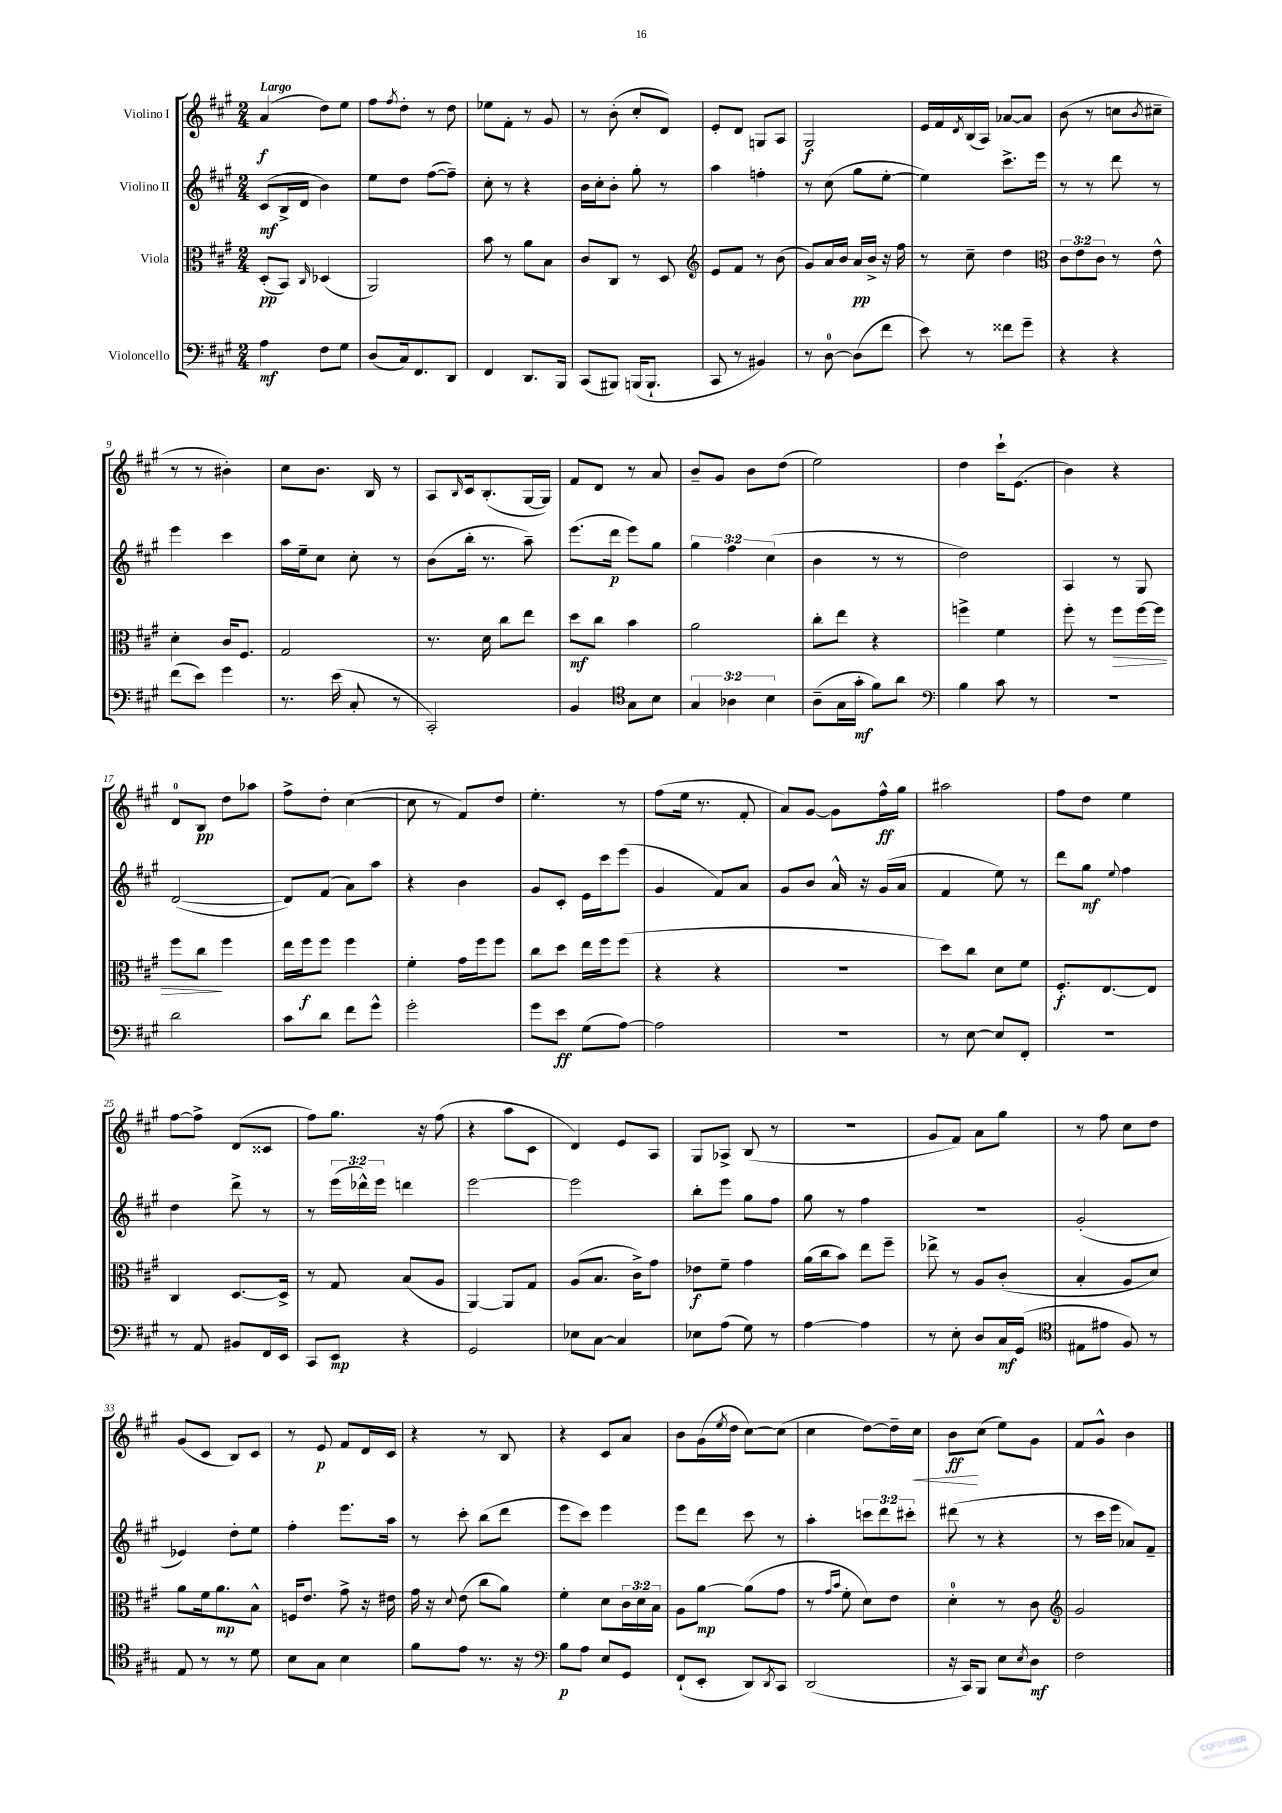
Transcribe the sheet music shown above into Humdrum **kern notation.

**kern	**dynam	**kern	**dynam	**kern	**dynam	**kern	**dynam
*part4	*part4	*part3	*part3	*part2	*part2	*part1	*part1
*staff4	*staff4	*staff3	*staff3	*staff2	*staff2	*staff1	*staff1
*I"Violoncello	*	*I"Viola	*	*I"Violino II	*	*I"Violino I	*
*clefF4	*	*clefC3	*	*clefG2	*	*clefG2	*
*k[f#c#g#]	*	*k[f#c#g#]	*	*k[f#c#g#]	*	*k[f#c#g#]	*
*M2/4	*	*M2/4	*	*M2/4	*	*M2/4	*
=1	=1	=1	=1	=1	=1	=1	=1
!	!	!	!	!	!	!LO:TX:a:B:t=Largo	!
4A\	mf	(8D'/L	pp	(8c#/L	mf	(4a/	f
.	.	8BB/J)	.	16B^/L	.	.	.
.	.	.	.	16d/JJ	.	.	.
.	.	16qqC#/	.	.	.	.	.
8F#\L	.	(4D-X/	.	4b\)	.	8dd\L)	.
8G#\J	.	.	.	.	.	8ee\J	.
=2	=2	=2	=2	=2	=2	=2	=2
(8D/L	.	2AA/)	.	8ee\L	.	8ff#\L	.
.	.	.	.	.	.	8qff#/	.
16C#/k)	.	.	.	8dd\J	.	8dd'\J	.
8.FF#/	.	.	.	.	.	.	.
.	.	.	.	([8ff#\L	.	8r	.
8DD/J	.	.	.	8ff#~\J])	.	8dd\	.
=3	=3	=3	=3	=3	=3	=3	=3
4FF#/	.	8b\	.	8cc#'\	.	8ee-X\L	.
.	.	8r	.	8r	.	8f#'\J	.
8.DD/L	.	8a\L	.	4r	.	8r	.
.	.	8B\J	.	.	.	8g#/	.
16BBB/Jk	.	.	.	.	.	.	.
=4	=4	=4	=4	=4	=4	=4	=4
(8CC#/L	.	8c#/L	.	16b\LL	.	8r	.
.	.	.	.	16cc#'\J	.	.	.
8BBB#X/J)	.	8C#/J	.	8b'\J	.	(8b'\	.
(16BBBn/KL	.	8r	.	8gg#'\	.	8cc#'/L	.
8.BBB`/J	.	.	.	.	.	.	.
.	.	8D/	.	8r	.	8d/J)	.
=5	=5	=5	=5	=5	=5	=5	=5
*	*	*clefG2	*	*	*	*	*
8CC#/	.	8e/L	.	4aa\	.	8e'/L	.
8r	.	8f#/J	.	.	.	8d/J	.
4BB#X/)	.	8r	.	4ffn'\	.	8Gn/L	.
.	.	(8b\	.	.	.	8A/J	.
=6	=6	=6	=6	=6	=6	=6	=6
8r	.	8g#/L)	.	8r	.	2G#/	f
[8D\	.	16a/L	.	(8cc#\	.	.	.
.	.	16b/JJ	.	.	.	.	.
(8D\L]	.	16a/LL	pp	8gg#\L	.	.	.
.	.	16b^/JJ	.	.	.	.	.
8f#\J	.	16r	.	[8ee'\J	.	.	.
.	.	16ff#\	.	.	.	.	.
=7	=7	=7	=7	=7	=7	=7	=7
8e\)	.	8r	.	4ee\])	.	16e/LL	.
.	.	.	.	.	.	16f#/	.
.	.	.	.	.	.	8qd/	.
8r	.	8cc#~\	.	.	.	(16B/	.
.	.	.	.	.	.	16A/JJ)	.
8f##X\L	.	4dd\	.	8.ccc#^\L	.	[8a-X/L	.
8g#~\J	.	.	.	.	.	8a-/J]	.
.	.	.	.	16eee\Jk	.	.	.
=8	=8	=8	=8	=8	=8	=8	=8
*	*	*clefC3	*	*	*	*	*
4r	.	12c#\L	.	8r	.	(8b\	.
.	.	12e\	.	.	.	.	.
.	.	.	.	8r	.	8r	.
.	.	12c#\J	.	.	.	.	.
4r	.	8r	.	8ddd\	.	8ccn\L	.
.	.	.	.	.	.	8qb/	.
.	.	8e^^\	.	8r	.	8cc#X~\J	.
!!LO:LB:g=z
=9	=9	=9	=9	=9	=9	=9	=9
(8f#\L	.	4d'\	.	4eee\	.	8r	.
8e\J)	.	.	.	.	.	8r	.
4g#\	.	16c#/KL	.	4ccc#\	.	4b#X'\)	.
.	.	8.F#/J	.	.	.	.	.
=10	=10	=10	=10	=10	=10	=10	=10
8.r	.	2G#/	.	16aa\LL	.	8cc#\L	.
.	.	.	.	16ee~\J	.	.	.
.	.	.	.	8cc#\J	.	8.b\J	.
(16e\	.	.	.	.	.	.	.
8C#'/	.	.	.	8cc#'\	.	.	.
.	.	.	.	.	.	16B/	.
8r	.	.	.	8r	.	8r	.
=11	=11	=11	=11	=11	=11	=11	=11
2CC#'/)	.	8.r	.	(8b\L	.	8A/L	.
.	.	.	.	.	.	16qqB/	.
.	.	.	.	16bb'\Jk	.	16c#/k	.
.	.	16d\	.	8.r	.	(8.B'/	.
.	.	8cc#\L	.	.	.	.	.
.	.	8ee\J	.	8aa~\)	.	[16G#/L	.
.	.	.	.	.	.	16G#/JJ])	.
=12	=12	=12	=12	=12	=12	=12	=12
4BB/	.	8dd\L	mf	(8.eee\L	.	8f#/L	.
.	.	8cc#\J	.	.	.	8d/J	.
.	.	.	.	16ddd\Jk	p	.	.
*clefC4	*	*	*	*	*	*	*
8G#\L	.	4b\	.	8eee\L)	.	8r	.
8B\J	.	.	.	8gg#\J	.	8a/	.
=13	=13	=13	=13	=13	=13	=13	=13
6G#/	.	2a\	.	6gg#\	.	8b~/L	.
.	.	.	.	.	.	8g#/J	.
6A-X\	.	.	.	6ff#\	.	.	.
.	.	.	.	.	.	8b\L	.
6B\	.	.	.	(6cc#\	.	.	.
.	.	.	.	.	.	(8dd\J	.
=14	=14	=14	=14	=14	=14	=14	=14
(8A~\L	.	8cc#'\L	.	4b\	.	2ee\)	.
16G#\L	.	8ee\J	.	.	.	.	.
16g#'\JJ	mf	.	.	.	.	.	.
8f#\L)	.	4r	.	8r	.	.	.
8a\J	.	.	.	8r	.	.	.
=15	=15	=15	=15	=15	=15	=15	=15
*clefF4	*	*	*	*	*	*	*
4B\	.	4ffn^\	.	2dd\)	.	4dd\	.
8c#\	.	4f#\	.	.	.	16ccc#`\KL	.
.	.	.	.	.	.	(8.e\J	.
8r	.	.	.	.	.	.	.
=16	=16	=16	=16	=16	=16	=16	=16
2r	.	8ff#'\	.	4A/	.	4b\)	.
.	.	8r	.	.	.	.	.
!	!	!	!LO:HP:b	!	!	!	!
.	.	8ff#\L	>	8r	.	4r	.
.	.	[16ff#\L	.	8G#/	.	.	.
.	.	16ff#\JJ]	.	.	.	.	.
!!LO:LB:g=z
=17	=17	=17	=17	=17	=17	=17	=17
2d\	.	8ff#\L	.	([2d/	.	8d/L	.
.	.	8cc#\J	.	.	.	8B/J	pp
.	.	4ff#\	]	.	.	8dd\L	.
.	.	.	.	.	.	8aa-X\J	.
=18	=18	=18	=18	=18	=18	=18	=18
8c#\L	.	16ee\LL	.	8d/L])	.	8ff#^\L	.
.	.	16ff#\J	f	.	.	.	.
8d\J	.	8ff#\J	.	(8f#/J	.	8dd'\J	.
8f#\L	.	4ff#\	.	8a\L)	.	([4cc#\	.
8g#^^\J	.	.	.	8aa\J	.	.	.
=19	=19	=19	=19	=19	=19	=19	=19
2g#'\	.	4f#'\	.	4r	.	8cc#\]	.
.	.	.	.	.	.	8r	.
.	.	16g#\LL	.	4b\	.	8f#/L)	.
.	.	16ff#\J	.	.	.	.	.
.	.	8ff#\J	.	.	.	8dd/J	.
=20	=20	=20	=20	=20	=20	=20	=20
8g#\L	.	8cc#\L	.	8g#/L	.	4.ee'\	.
8e\J	ff	8dd\J	.	8c#'/J	.	.	.
(8G#\L	.	16ee\LL	.	16e\LL	.	.	.
.	.	16ff#\J	.	16ccc#\J	.	.	.
[8A\J)	.	(8ff#\J	.	(8eee\J	.	8r	.
=21	=21	=21	=21	=21	=21	=21	=21
2A\]	.	4r	.	4g#/	.	(8ff#\L	.
.	.	.	.	.	.	16ee\Jk	.
.	.	.	.	.	.	8.r	.
.	.	4r	.	8f#/L)	.	.	.
.	.	.	.	8a/J	.	8f#'/	.
=22	=22	=22	=22	=22	=22	=22	=22
2r	.	2r	.	8g#/L	.	8a/L)	.
.	.	.	.	8b/J	.	[8g#/J	.
.	.	.	.	16a^^/	.	8g#\L]	.
.	.	.	.	16r	.	.	.
.	.	.	.	(16g#/LL	.	16ff#^^\L	ff
.	.	.	.	16a/JJ	.	16gg#\JJ	.
=23	=23	=23	=23	=23	=23	=23	=23
8r	.	8dd\L)	.	4f#/	.	2aa#X\	.
[8E\	.	8cc#\J	.	.	.	.	.
8E/L]	.	8d\L	.	8ee\)	.	.	.
8FF#'/J	.	8f#\J	.	8r	.	.	.
=24	=24	=24	=24	=24	=24	=24	=24
2r	.	8.F#'/L	f	8ddd\L	.	8ff#\L	.
.	.	.	.	8gg#\J	mf	8dd\J	.
.	.	[8.E/	.	.	.	.	.
.	.	.	.	8qqee/	.	.	.
.	.	.	.	4ff#\	.	4ee\	.
.	.	8E/J]	.	.	.	.	.
!!LO:LB:g=z
=25	=25	=25	=25	=25	=25	=25	=25
8r	.	4C#/	.	4dd\	.	[8ff#\L	.
8AA/	.	.	.	.	.	8ff#^\J]	.
8BB#X/L	.	[8.D/L	.	8ddd^\	.	(8d/L	.
16FF#/L	.	.	.	8r	.	8c##X/J	.
16EE/JJ	.	16D^/Jk]	.	.	.	.	.
=26	=26	=26	=26	=26	=26	=26	=26
8CC#/L	.	8r	.	8r	.	8ff#\L)	.
8EE/J	mp	8G#/	.	(24eee\LL	.	8.gg#\J	.
.	.	.	.	24ddd-X^^\)	.	.	.
.	.	.	.	24eee\JJ	.	.	.
4r	.	(8B/L	.	4dddn\	.	.	.
.	.	.	.	.	.	16r	.
.	.	8A/J	.	.	.	(8ff#\	.
=27	=27	=27	=27	=27	=27	=27	=27
2GG#/	.	[4AA/)	.	[2eee\	.	4r	.
.	.	8AA/L]	.	.	.	8aa\L	.
.	.	8G#/J	.	.	.	8c#\J	.
=28	=28	=28	=28	=28	=28	=28	=28
8E-X\L	.	(8A/L	.	2eee\]	.	4d/)	.
[8C#\J	.	8.B/J	.	.	.	.	.
4C#/]	.	.	.	.	.	8e/L	.
.	.	16c#^\KL)	.	.	.	.	.
.	.	8g#\J	.	.	.	8A/J	.
=29	=29	=29	=29	=29	=29	=29	=29
8E-X\L	.	8e-X\L	f	8bb'\L	.	8G#/L	.
(8A\J	.	8f#~\J	.	8eee\J	.	8A-X^/J	.
8G#\)	.	4g#\	.	8gg#\L	.	(8B/	.
8r	.	.	.	8ff#\J	.	8r	.
=30	=30	=30	=30	=30	=30	=30	=30
[4A\	.	(16a\LL	.	8gg#\	.	2r	.
.	.	16cc#\J	.	.	.	.	.
.	.	8b\J)	.	8r	.	.	.
4A\]	.	8ee\L	.	4ff#\	.	.	.
.	.	8ff#~\J	.	.	.	.	.
=31	=31	=31	=31	=31	=31	=31	=31
8r	.	8ee-X^\	.	2r	.	8g#/L	.
8E'\	.	8r	.	.	.	8f#/J)	.
8D/L	.	8A/L	.	.	.	8a\L	.
16C#/L	mf	(8c#'/J	.	.	.	8gg#\J	.
(16GG#/JJ	.	.	.	.	.	.	.
=32	=32	=32	=32	=32	=32	=32	=32
*clefC4	*	*	*	*	*	*	*
8E#X\L	.	4B'/	.	(2g#'/	.	8r	.
8e#X\J	.	.	.	.	.	8ff#\	.
8F#/)	.	8A/L	.	.	.	8cc#\L	.
8r	.	8d/J)	.	.	.	8dd\J	.
!!LO:LB:g=z
=33	=33	=33	=33	=33	=33	=33	=33
8E/	.	8a\L	.	4e-X/)	.	(8g#/L	.
8r	.	16f#\k	.	.	.	8c#/J	.
.	.	8.a\	mp	.	.	.	.
8r	.	.	.	8dd'\L	.	8B/L)	.
8d\	.	8B^^\J	.	8ee\J	.	8c#/J	.
=34	=34	=34	=34	=34	=34	=34	=34
8B\L	.	16Fn/KL	.	4ff#'\	.	8r	.
.	.	8.e/J	.	.	.	.	.
8G#\J	.	.	.	.	.	8e/	p
4B\	.	8g#^\	.	8.eee\L	.	8f#/L	.
.	.	16r	.	.	.	16d/L	.
.	.	16e#X\	.	16aa\Jk	.	16c#/JJ	.
=35	=35	=35	=35	=35	=35	=35	=35
8f#\L	.	16g#\	.	8r	.	4r	.
.	.	16r	.	.	.	.	.
.	.	8qqd/	.	.	.	.	.
8e\J	.	(8e\	.	8ccc#'\	.	.	.
8.r	.	8cc#\L	.	(8bb\L	.	8r	.
.	.	8a\J)	.	8ddd\J	.	8B/	.
16r	.	.	.	.	.	.	.
=36	=36	=36	=36	=36	=36	=36	=36
*clefF4	*	*	*	*	*	*	*
8B\L	p	4f#'\	.	8eee\L	.	4r	.
8A\J	.	.	.	8ccc#\J)	.	.	.
8E/L	.	8d\L	.	4eee\	.	8c#/L	.
8GG#/J	.	24c#\L	.	.	.	8a/J	.
.	.	24d\	.	.	.	.	.
.	.	24B\JJ	.	.	.	.	.
=37	=37	=37	=37	=37	=37	=37	=37
(8FF#`/L	.	8A\L	.	8eee\L	.	8b\L	.
8EE'/J	.	[8a\J	mp	8ddd\J	.	(16g#\L	.
.	.	.	.	.	.	8qee/	.
.	.	.	.	.	.	16dd\JJ	.
8DD/L)	.	(8a\L]	.	8ccc#\	.	[8cc#\L)	.
8qDD/	.	.	.	.	.	.	.
8CC#/J	.	8g#\J	.	8r	.	(8cc#\J]	.
=38	=38	=38	=38	=38	=38	=38	=38
(2DD/	.	8r	.	4aa'\	.	4cc#\	.
.	.	16qqg#/LL	.	.	.	.	.
.	.	16qqb/JJ	.	.	.	.	.
.	.	8f#'\	.	.	.	.	.
.	.	8d\L)	.	12cccn\L	.	[8dd\L)	.
.	.	.	.	12ddd\	.	.	.
.	.	8e\J	.	.	.	16dd~\L]	.
.	.	.	.	12ccc#X'\J	.	.	.
!	!	!	!	!	!	!	!LO:HP:b
.	.	.	.	.	.	16cc#\JJ	<
=39	=39	=39	=39	=39	=39	=39	=39
16r	.	4d'\	.	(8ddd#X\	.	8b\L	ff
16CC#/KL)	.	.	.	.	.	.	.
8BBB/J	.	.	.	8r	.	(8cc#\J	[
8E\L	.	8r	.	4r	.	8ee\L)	.
8qE/	.	.	.	.	.	.	.
8D\J	mf	8c#\	.	.	.	8g#\J	.
=40	=40	=40	=40	=40	=40	=40	=40
*	*	*clefG2	*	*	*	*	*
2F#\	.	2g#/	.	8r	.	8f#/L	.
.	.	.	.	16ccc#\LL	.	8g#^^/J	.
.	.	.	.	16eee\JJ	.	.	.
.	.	.	.	8a-X/L)	.	4b\	.
.	.	.	.	8f#~/J	.	.	.
==	==	==	==	==	==	==	==
*-	*-	*-	*-	*-	*-	*-	*-
